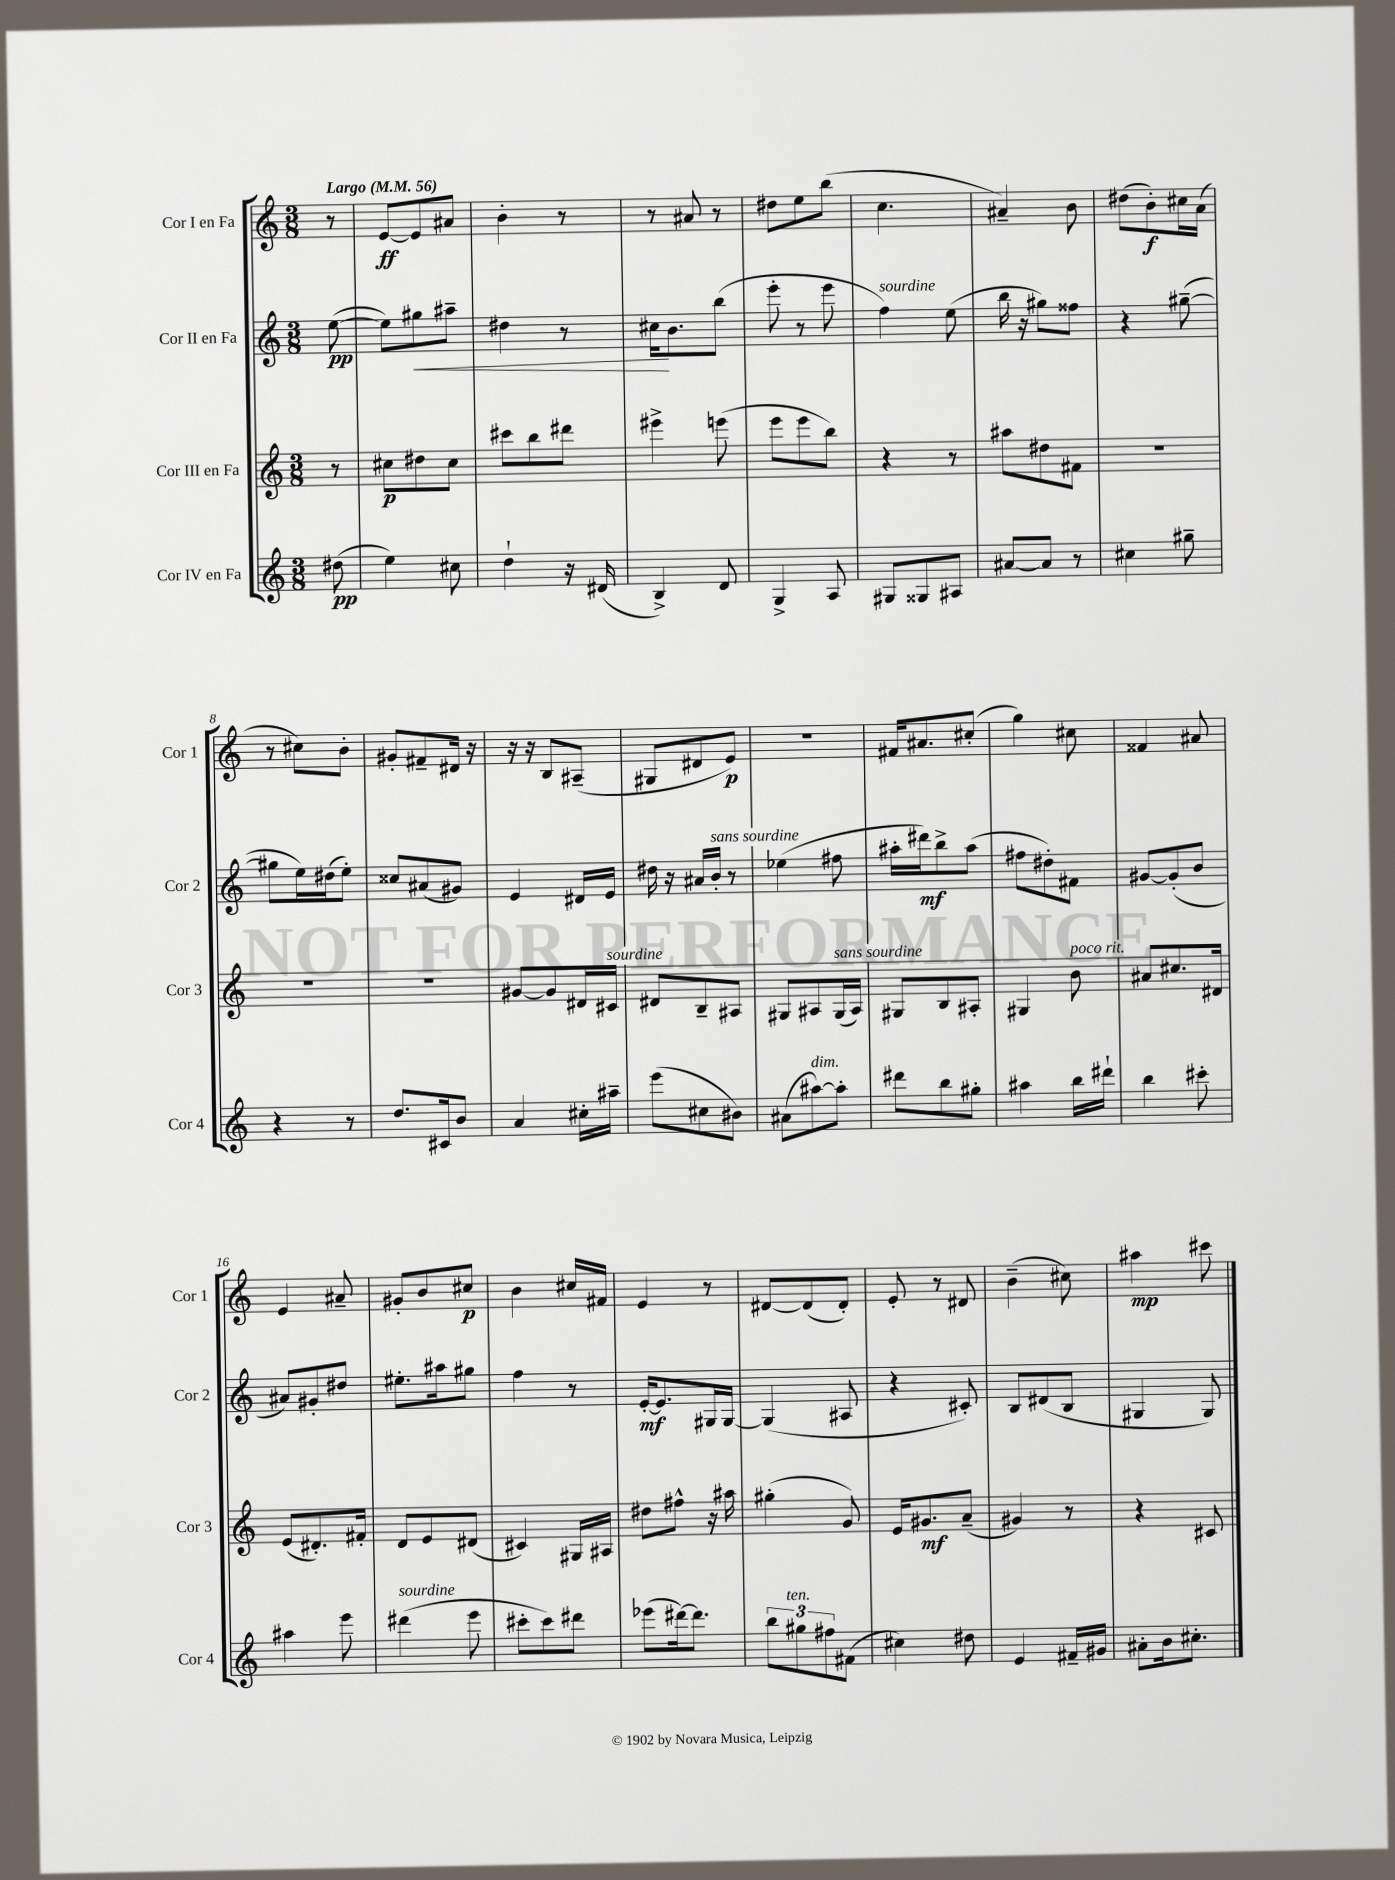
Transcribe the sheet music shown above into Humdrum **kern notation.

**kern	**kern	**kern	**kern
*staff4	*staff3	*staff2	*staff1
*clefG2	*clefG2	*clefG2	*clefG2
*k[]	*k[]	*k[]	*k[]
*M3/8	*M3/8	*M3/8	*M3/8
*MM56	*MM56	*MM56	*MM56
(8dd#	8r	([8ee	8r
=	=	=	=
4ee)	8cc#	8ee])	[8e
.	8dd#	8gg#	8e]
8cc#	8cc#	8aa#~	8a#
=	=	=	=
4dd`	8ccc#	4dd#	4b'
.	8bb	.	.
16r	8ddd#	8r	8r
(16d#	.	.	.
=	=	=	=
4B^)	4eee#^	16cc#	8r
.	.	8.b	.
.	.	.	8a#
8d	(8eee	(8bb	8r
=	=	=	=
4G^	8eee	8eee'	8dd#
.	8eee	8r	8ee
8A	8bb)	8eee	(8bb
=	=	=	=
8G#	4r	4ff)	4.cc
8G##	.	.	.
8A#	8r	(8ee	.
=	=	=	=
[8a#	8aa#	16bb	4a#~)
.	.	16r	.
8a#]	8dd#	8gg#)	.
8r	8f#	8ff##	8b
=	=	=	=
4cc#	4.r	4r	(8dd#
.	.	.	8b')
8gg#~	.	([8gg#~	16cc#
.	.	.	(16a
=	=	=	=
4r	4.r	8gg#]	8r
.	.	16ee)	8cc#)
.	.	(16dd#	.
8r	.	8ee')	8b'
=	=	=	=
8.dd	4.r	8cc##	8g#'
.	.	(8a#	8f#~
16c#	.	.	.
8b	.	8g#)	16d#
.	.	.	16r
=	=	=	=
4a	[8g#	4e	16r
.	.	.	16r
.	8g#]	.	8B
16cc#'	16d#	16d#	(8A#~
16aa#~	16c#	16e	.
=	=	=	=
(8eee	8d#	16dd#	8G#
.	.	16r	.
8cc#	8B~	16a#	8d#
.	.	16b'	.
8b#)	8A#	8r	8e)
=	=	=	=
(8a#	8G#	(4ee-	4.r
[8aa#)	8A#	.	.
8aa#']	(16G#	8ff#	.
.	16A#)	.	.
=	=	=	=
8ddd#	8G#	16aa#'	16f#
.	.	16ddd#)	8.a#
8bb	8B	8bb^	.
8gg#'	8A#'	(8aa#	(8cc#'
=	=	=	=
4aa#	4G#	8ff#	4gg)
.	.	8dd#')	.
16bb	8b	8f#	8cc#
16ddd#`	.	.	.
=	=	=	=
4bb	8a#	[8g#	4f##
.	8.cc#	(8g#']	.
8ccc#'	.	8b	8a#
.	16d#	.	.
=	=	=	=
4aa#	(8e	8a#)	4e
.	8.d#')	8g#'	.
8eee	.	8dd#	8a#~
.	16f#'	.	.
=	=	=	=
(4ddd#	8d	8.ee#'	8g#'
.	8e	.	8b
.	.	16aa#	.
8eee	(8d#	8gg#	8cc#
=	=	=	=
8ccc#'	4c#)	4ff	4b
8ccc#)	.	.	.
8ddd#	16G#	8r	16cc#
.	16A#	.	16f#
=	=	=	=
(8eee-	8dd#	[16e'	4e
.	.	8.e]	.
[16ddd#)	8ff#^^	.	.
8.ddd#]	.	.	.
.	16r	16G#	8r
.	16aa#	[16G#	.
=	=	=	=
12bb	(4gg#'	(4G#]	[8d#
12gg#	.	.	.
.	.	.	(8d#]
12ff#	.	.	.
(8f#	8g)	8A#	8d#')
=	=	=	=
4cc#)	16e	4r	8e'
.	8.g#	.	.
.	.	.	8r
8dd#	(8a~	8c#')	8d#
=	=	=	=
4e	4g#)	8B	(4b~
.	.	(8d#	.
16f#~	8r	8B	8cc#)
16g#	.	.	.
=	=	=	=
8a#'	4r	4G#	4aa#
16b	.	.	.
8.cc#'	.	.	.
.	8c#	8G#)	8ccc#
==	==	==	==
*-	*-	*-	*-
